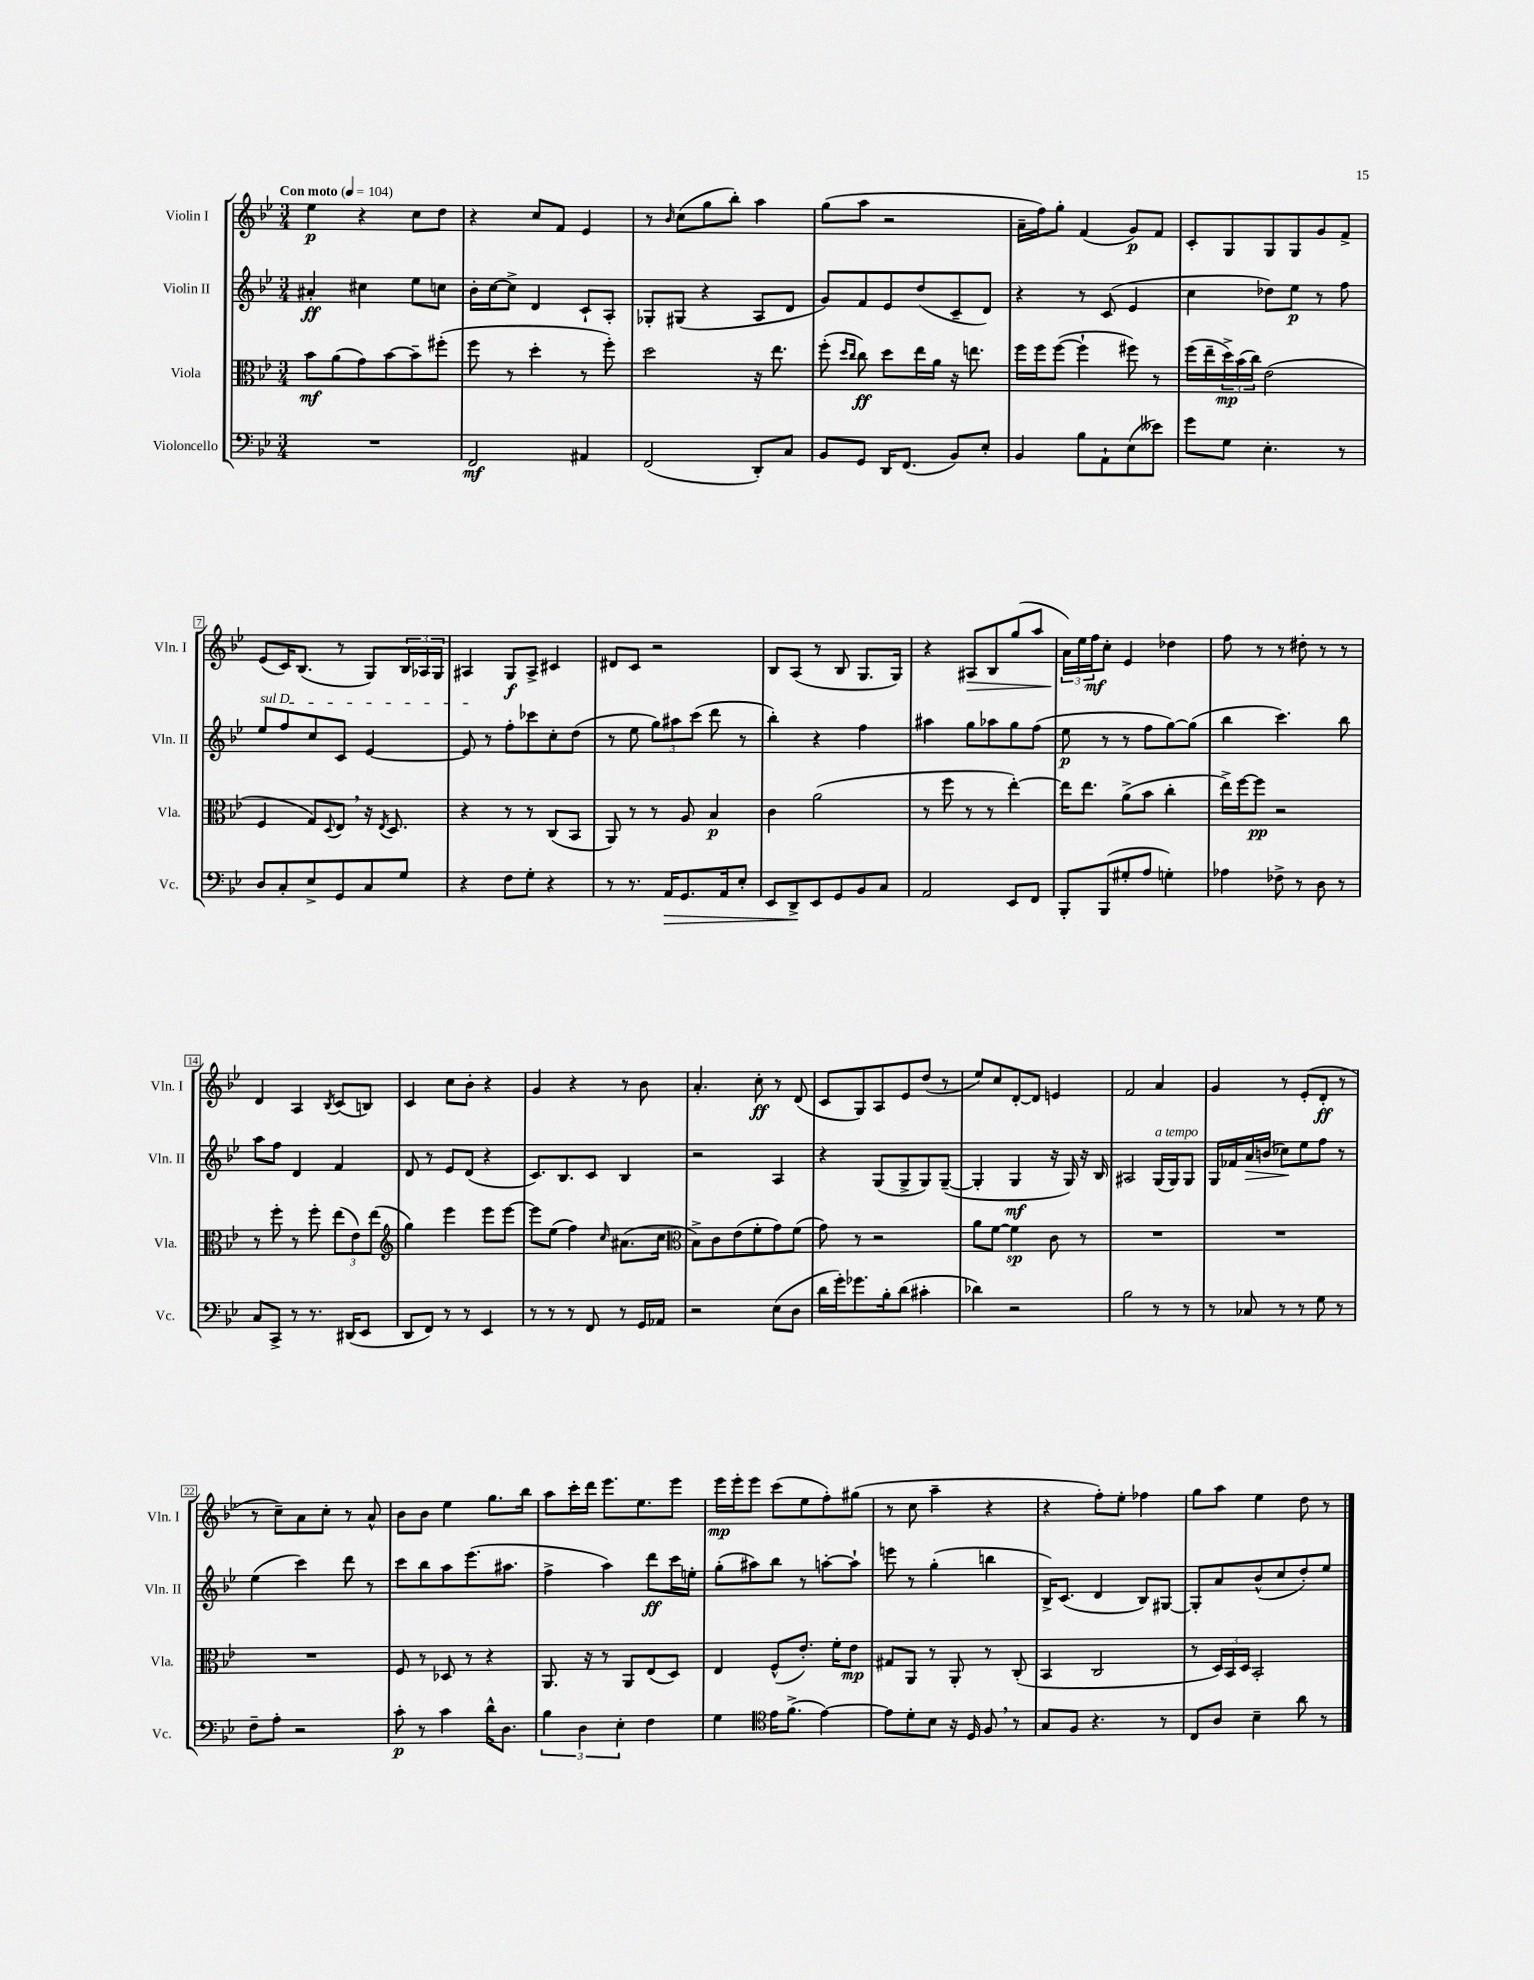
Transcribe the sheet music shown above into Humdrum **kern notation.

**kern	**dynam	**kern	**dynam	**kern	**dynam	**kern	**dynam
*part4	*part4	*part3	*part3	*part2	*part2	*part1	*part1
*staff4	*staff4	*staff3	*staff3	*staff2	*staff2	*staff1	*staff1
*I"Violoncello	*	*I"Viola	*	*I"Violin II	*	*I"Violin I	*
*I'Vc.	*	*I'Vla.	*	*I'Vln. II	*	*I'Vln. I	*
*clefF4	*	*clefC3	*	*clefG2	*	*clefG2	*
*k[b-e-]	*	*k[b-e-]	*	*k[b-e-]	*	*k[b-e-]	*
*M3/4	*	*M3/4	*	*M3/4	*	*M3/4	*
*MM104	*	*MM104	*	*MM104	*	*MM104	*
=1	=1	=1	=1	=1	=1	=1	=1
!	!	!	!	!	!	!LO:TX:a:B:t=Con moto	!
2.r	.	8b-\L	mf	4a#X'/	ff	4ee-\	p
.	.	(8a\	.	.	.	.	.
.	.	8g\)	.	4cc#X\	.	4r	.
.	.	[8b-\	.	.	.	.	.
.	.	8b-~\]	.	8ee-\L	.	8cc\L	.
.	.	(8ff#X'\J	.	8ccn\J	.	8dd\J	.
=2	=2	=2	=2	=2	=2	=2	=2
2FF/	mf	8ff\	.	16b-'\LL	.	4r	.
.	.	.	.	[16cc\J	.	.	.
.	.	8r	.	8cc^\J]	.	.	.
.	.	4dd'\	.	4d/	.	8cc/L	.
.	.	.	.	.	.	8f/J	.
4AA#X/	.	8r	.	8c`/L	.	4e-/	.
.	.	8ff'\)	.	8A'/J	.	.	.
=3	=3	=3	=3	=3	=3	=3	=3
(2FF/	.	2dd\	.	8G-X'/L	.	8r	.
.	.	.	.	.	.	16qqb-/	.
.	.	.	.	(8G#X/J	.	(8cc\L	.
.	.	.	.	4r	.	8gg\	.
.	.	.	.	.	.	8bb-'\J)	.
8DD'/L)	.	16r	.	8A/L	.	4aa\	.
.	.	8.ee-\	.	.	.	.	.
8C/J	.	.	.	8d/J	.	.	.
=4	=4	=4	=4	=4	=4	=4	=4
8BB-/L	.	(8ff'\	.	8g/L)	.	(8gg\L	.
.	.	16qqdd/LL	.	.	.	.	.
.	.	16qqcc/JJ	.	.	.	.	.
8GG/J	.	8cc\)	ff	8f/	.	8aa\J	.
16DD/KL	.	8dd\L	.	8e-/	.	2r	.
(8.FF/J	.	.	.	.	.	.	.
.	.	16ee-\L	.	(8dd/	.	.	.
.	.	16a\JJ	.	.	.	.	.
8BB-/L)	.	16r	.	8c~/	.	.	.
.	.	8.een\	.	.	.	.	.
8E-'/J	.	.	.	8d/J)	.	.	.
=5	=5	=5	=5	=5	=5	=5	=5
4BB-/	.	16ff\LL	.	4r	.	16a~\LL	.
.	.	16ff\J	.	.	.	16ff\J)	.
.	.	([8ff\J	.	.	.	8gg'\J	.
8B-\L	.	4ff`\]	.	8r	.	(4f/	.
8AA`\	.	.	.	(8c/	.	.	.
(8E-\	.	8ff#X\)	.	4e-/	.	8g/L)	p
8e--X\J)	.	8r	.	.	.	8f/J	.
=6	=6	=6	=6	=6	=6	=6	=6
8g\L	.	(16ff\LL	.	4cc\	.	8c'/L	.
.	.	16ee-~\	.	.	.	.	.
8G\J	.	24dd^\)	mp	.	.	8G/	.
.	.	(24b-\	.	.	.	.	.
.	.	24cc\JJ)	.	.	.	.	.
4.E-'\	.	(2e-\	.	8dd-X\L)	.	8G/	.
.	.	.	.	8ee-\J	p	8G/	.
.	.	.	.	8r	.	8g/	.
8r	.	.	.	8ff\	.	8f^/J	.
!!LO:LB:g=z
=7	=7	=7	=7	=7	=7	=7	=7
!	!	!	!	!LO:TX:a:i:t=sul D	!	!	!
8D/L	.	4F/	.	8ee-/L	.	(8e-/L	.
8C'/	.	.	.	8ff/	.	16c/K)	.
.	.	.	.	.	.	(8.B-/J	.
8E-^/	.	8G/L)	.	8cc/	.	.	.
.	.	8qqD/	.	.	.	.	.
8GG/	.	8E-,/J	.	8c/J	.	8r	.
8C/	.	16r	.	[4e-/	.	8G/L)	.
.	.	8qE-/	.	.	.	.	.
.	.	8.D/	.	.	.	.	.
8G/J	.	.	.	.	.	24B-/L	.
.	.	.	.	.	.	24A-X/	.
.	.	.	.	.	.	24G/JJ	.
=8	=8	=8	=8	=8	=8	=8	=8
4r	.	4r	.	8e-/]	.	4A#X/	.
.	.	.	.	8r	.	.	.
8F\L	.	8r	.	8ff'\L	.	8G/L	f
8G'\J	.	8r	.	8ccc-X\	.	8A#^/J	.
4r	.	(8C/L	.	8cc'\	.	4c#X/	.
.	.	8BB-/J	.	(8dd\J	.	.	.
=9	=9	=9	=9	=9	=9	=9	=9
8r	.	8AA/)	.	8r	.	8d#X/L	.
8.r	.	8r	.	8ee-\	.	8c/J	.
.	.	8r	.	12gg\L)	.	2r	.
!	!LO:HP:b	!	!	!	!	!	!
16AA/KL	>	.	.	.	.	.	.
.	.	.	.	12aa#X\	.	.	.
8.GG/	.	8A/	.	.	.	.	.
.	.	.	.	(12ccc\J	.	.	.
.	.	4B-/	p	8ddd\	.	.	.
16AA/k	.	.	.	.	.	.	.
8E-'/J	.	.	.	8r	.	.	.
=10	=10	=10	=10	=10	=10	=10	=10
8EE-/L	.	4c\	.	4bb-'\)	.	8B-/L	.
8DD^/	.	.	.	.	.	(8A/J	.
8EE-/	]	(2a\	.	4r	.	8r	.
8GG/	.	.	.	.	.	8B-/	.
8BB-/	.	.	.	4ff\	.	8.G/L	.
8C/J	.	.	.	.	.	.	.
.	.	.	.	.	.	16G/Jk)	.
=11	=11	=11	=11	=11	=11	=11	=11
2AA/	.	8r	.	4aa#X\	.	4r	.
.	.	8ff\	.	.	.	.	.
!	!	!	!	!	!	!	!LO:HP:b
.	.	8r	.	8gg\L	.	8A#X/L	>
.	.	8r	.	8aa-X\	.	8B-/	.
8EE-/L	.	[4ee-'\)	.	8gg\	.	(8gg/	.
8FF/J	.	.	.	(8ff\J	.	8aa/J	.
=12	=12	=12	=12	=12	=12	=12	=12
8BBB-'/L	.	16ee-\KL]	.	8ee-\	p	24a\LL)	.
.	.	.	.	.	.	24ee-\	]
.	.	8.ee-\J	.	.	.	.	.
.	.	.	.	.	.	24ff\J	mf
(8BBB-/	.	.	.	8r	.	8cc'\J	.
8G#X'/	.	(8a^\L	.	8r	.	4e-/	.
8A/J	.	8b-\J	.	8ff\L	.	.	.
4Gn'\)	.	4cc'\	.	[8gg\)	.	4dd-X\	.
.	.	.	.	(8gg\J]	.	.	.
=13	=13	=13	=13	=13	=13	=13	=13
4A-X\	.	16ee-^\LL)	.	4bb-\	.	8ff\	.
.	.	[16ff\J	.	.	.	.	.
.	.	8ff\J]	pp	.	.	8r	.
8F-X^\	.	2r	.	4.ccc\)	.	8r	.
8r	.	.	.	.	.	8dd#X'\	.
8D\	.	.	.	.	.	8r	.
8r	.	.	.	8bb-\	.	8r	.
!!LO:LB:g=z
=14	=14	=14	=14	=14	=14	=14	=14
8C/L	.	8r	.	8aa\L	.	4d/	.
8CC^/J	.	8ff'\	.	8ff\J	.	.	.
8r	.	8r	.	4d/	.	4A/	.
8.r	.	8ff'\	.	.	.	.	.
.	.	.	.	.	.	8qB-/	.
.	.	(12ee-\L	.	4f/	.	(8c/L	.
(16DD#X/KL	.	.	.	.	.	.	.
.	.	12e-\)	.	.	.	.	.
8EE-/J	.	.	.	.	.	8Bn/J)	.
.	.	(12ee-\J	.	.	.	.	.
=15	=15	=15	=15	=15	=15	=15	=15
*	*	*clefG2	*	*	*	*	*
8DD/L	.	4gg\)	.	8d/	.	4c/	.
8FF/J)	.	.	.	8r	.	.	.
8r	.	4eee-\	.	8e-/L	.	8cc\L	.
8r	.	.	.	(8d/J	.	8b-'\J	.
4EE-/	.	8eee-\L	.	4r	.	4r	.
.	.	[8eee-\J	.	.	.	.	.
=16	=16	=16	=16	=16	=16	=16	=16
8r	.	8eee-\L]	.	8.c/L)	.	4g/	.
8r	.	(8ee-\J	.	.	.	.	.
.	.	.	.	8.B-/	.	.	.
8r	.	4ff\)	.	.	.	4r	.
8FF/	.	.	.	8c/J	.	.	.
.	.	16qqcc/	.	.	.	.	.
8r	.	(8.a#X\L	.	4B-/	.	8r	.
16GG/LL	.	.	.	.	.	8b-\	.
16AA-X/JJ	.	16cc\Jk	.	.	.	.	.
=17	=17	=17	=17	=17	=17	=17	=17
*	*	*clefC3	*	*	*	*	*
2r	.	8B-^\L)	.	2r	.	4.a'/	.
.	.	8c\	.	.	.	.	.
.	.	(8e-\	.	.	.	.	.
.	.	8f'\	.	.	.	8cc'\	ff
(8E-\L	.	8g\)	.	4A/	.	8r	.
8D\J	.	(8f\J	.	.	.	(8d/	.
=18	=18	=18	=18	=18	=18	=18	=18
16d\LL	.	8g\)	.	4r	.	8c/L	.
16g'\J)	.	.	.	.	.	.	.
8.g-X\	.	8r	.	.	.	8G/)	.
.	.	2r	.	(8G/L	.	8A/	.
16B-'\k	.	.	.	.	.	.	.
(8d\J	.	.	.	8G^/	.	8e-/	.
4c#X'\	.	.	.	8G/)	.	(8dd/J	.
.	.	.	.	([8G~/J	.	8r	.
=19	=19	=19	=19	=19	=19	=19	=19
4d-X\)	.	8a\L	.	4G'/]	.	8ee-/L)	.
.	.	[8f\J	.	.	.	8cc/	.
2r	.	4f\]	sp	4G/	mf	[8d'/	.
.	.	.	.	.	.	8d/J]	.
.	.	8c\	.	16r	.	4en/	.
.	.	.	.	16G/)	.	.	.
.	.	8r	.	16r	.	.	.
.	.	.	.	16B-/	.	.	.
=20	=20	=20	=20	=20	=20	=20	=20
2B-\	.	2.r	.	2A#X/	.	2f/	.
!	!	!	!	!LO:TX:a:i:t=a tempo	!	!	!
8r	.	.	.	(16G/LL	.	4a/	.
.	.	.	.	16G/J)	.	.	.
8r	.	.	.	8G/J	.	.	.
=21	=21	=21	=21	=21	=21	=21	=21
8r	.	2.r	.	16G/LL	.	4g/	.
.	.	.	.	16f-X/	.	.	.
!	!	!	!	!	!LO:HP:b	!	!
8C-X/	.	.	.	16a/	>	.	.
.	.	.	.	(16bn/JJ	.	.	.
8r	.	.	.	8cc-X\L)	.	8r	.
8r	.	.	.	8ee-\	]	(8e-'/L	.
8G\	.	.	.	8ff\J	.	8d'/J	ff
8r	.	.	.	8r	.	8r	.
!!LO:LB:g=z
=22	=22	=22	=22	=22	=22	=22	=22
8F~\L	.	2.r	.	(4ee-\	.	8r	.
8A'\J	.	.	.	.	.	8cc~\L)	.
2r	.	.	.	4ccc\)	.	8a\	.
.	.	.	.	.	.	8cc'\J	.
.	.	.	.	8ddd\	.	8r	.
.	.	.	.	8r	.	8a^^/	.
=23	=23	=23	=23	=23	=23	=23	=23
8c'\	p	8F/	.	8ccc\L	.	8b-\L	.
8r	.	8r	.	8bb-\	.	8b-\J	.
4c\	.	8D-X/	.	8aa\	.	4ee-\	.
.	.	8r	.	(8.eee-\	.	.	.
16d^^\KL	.	4r	.	.	.	8.gg\L	.
8.D\J	.	.	.	8.aa#X\J	.	.	.
.	.	.	.	.	.	16bb-\Jk	.
=24	=24	=24	=24	=24	=24	=24	=24
6B-\	.	8.AA/	.	4ff^\	.	8aa\L	.
.	.	.	.	.	.	16ccc'\L	.
6D\	.	.	.	.	.	.	.
.	.	16r	.	.	.	16ddd\JJ	.
.	.	8r	.	4aa\)	.	8.eee-\L	.
6E-'\	.	.	.	.	.	.	.
.	.	8AA/L	.	.	.	.	.
.	.	.	.	.	.	8.ee-\	.
4F\	.	(8E-/	.	8ddd\L	ff	.	.
.	.	8D/J)	.	16ccc\L	.	8eee-\J	.
.	.	.	.	16een'\JJ	.	.	.
=25	=25	=25	=25	=25	=25	=25	=25
4G\	.	4E-/	.	(8gg'\L	.	16eee-\LL	mp
.	.	.	.	.	.	16eee-'\J	.
.	.	.	.	8aa#X\)	.	8eee-\J	.
*clefC4	*	*	*	*	*	*	*
16e-\KL	.	(8F^^/L	.	8bb-\J	.	(8ccc\L	.
(8.f^\J	.	.	.	.	.	.	.
.	.	8.e-'/J)	.	8r	.	8ee-\	.
[4e-\)	.	.	.	[8aan'\L	.	8ff'\)	.
.	.	16f'\KL	.	.	.	.	.
.	.	8e-\J	mp	8aa`\J]	.	(8gg#X\J	.
=26	=26	=26	=26	=26	=26	=26	=26
8e-\L]	.	8G#X/L	.	8eeen\	.	8r	.
8d'\	.	8AA/J	.	8r	.	8cc\	.
8B-\J	.	8r	.	(4gg'\	.	4aa~\	.
16r	.	8AA'/	.	.	.	.	.
16D/	.	.	.	.	.	.	.
8F,/	.	8r	.	4bbn\	.	4r	.
8r	.	(8C'/	.	.	.	.	.
=27	=27	=27	=27	=27	=27	=27	=27
8G/L	.	4BB-/	.	16B-^/KL)	.	4r	.
.	.	.	.	(8.c/J	.	.	.
8F/J	.	.	.	.	.	.	.
4.r	.	2C/	.	4d/	.	8ff'\L)	.
.	.	.	.	.	.	8ee-'\J	.
.	.	.	.	8B-/L)	.	4ff-X\	.
8r	.	.	.	[8G#X/J	.	.	.
=28	=28	=28	=28	=28	=28	=28	=28
8C/L	.	8r	.	8G#'/L]	.	8gg\L	.
8A/J	.	24D/LL)	.	8a/	.	8aa\J	.
.	.	24BB-/	.	.	.	.	.
.	.	24D/JJ	.	.	.	.	.
4B-~\	.	2BB-'/	.	(8b-^^/	.	4ee-\	.
.	.	.	.	8cc/	.	.	.
8a\	.	.	.	8dd'/)	.	8dd\	.
8r	.	.	.	8ee-/J	.	8r	.
==	==	==	==	==	==	==	==
*-	*-	*-	*-	*-	*-	*-	*-
